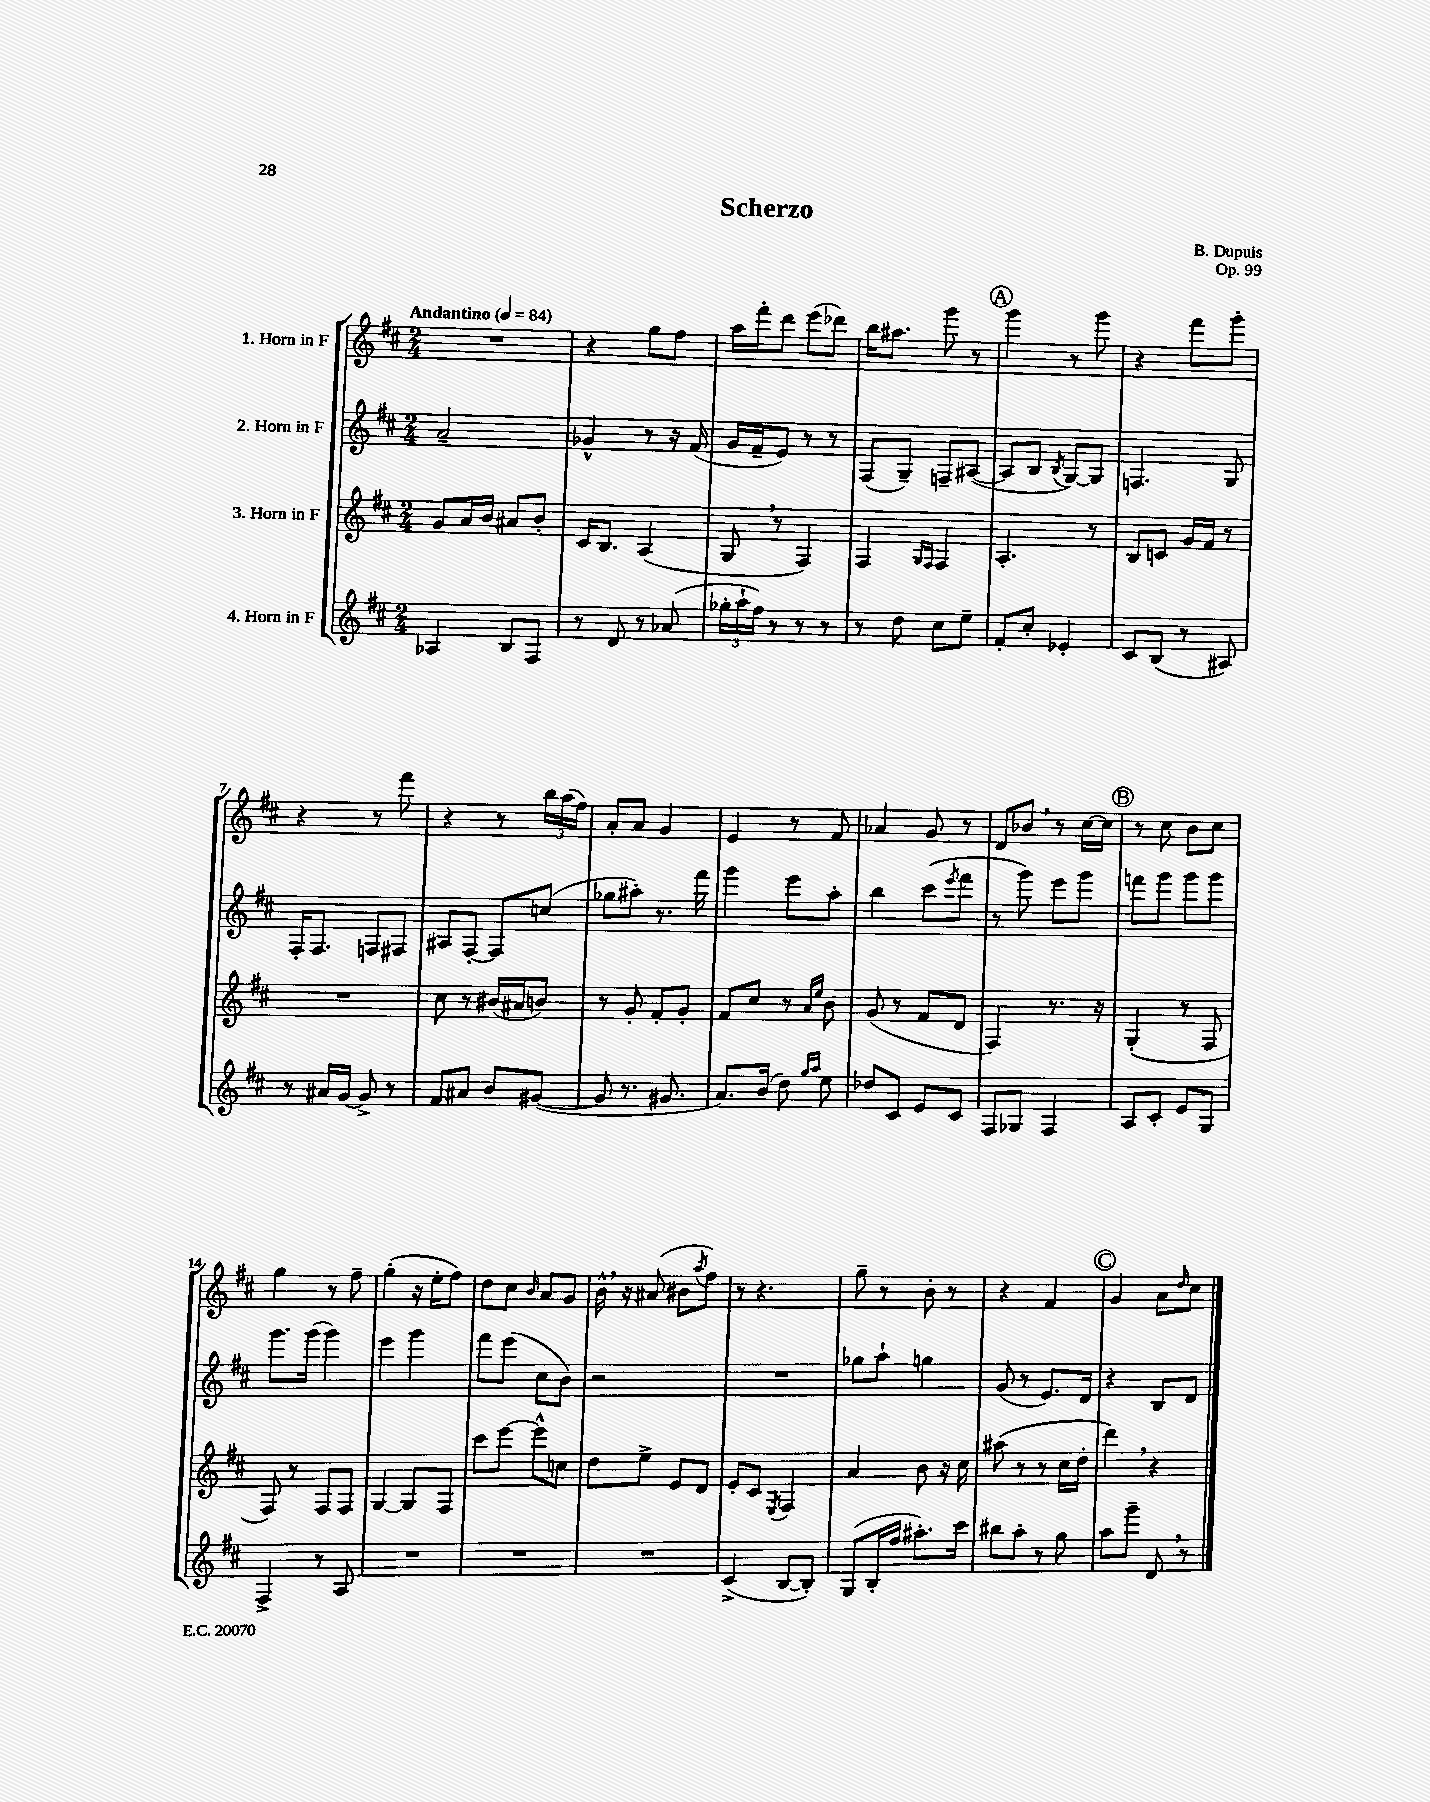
\header { title = "Scherzo" composer = "B. Dupuis" opus = "Op. 99" }
<<
\new StaffGroup <<
\new Staff = "s0" \with { instrumentName = "1. Horn in F" } {
    \clef treble \key d \major \numericTimeSignature \time 2/4 \tempo "Andantino" 4 = 84
    R2 |
    r4 g''8 fis''8 |
    a''16 fis'''16-. d'''8 e'''8( des'''8) |
    b''16 ais''8. g'''8 r8 |
    \mark \markup { \circle "A" } g'''4 r8 g'''8 |
    r4 fis'''8 g'''8-. |
    r4 r8 fis'''8 |
    r4 r8 \tuplet 3/2 { b''16 a''16( fis''16) } |
    a'8-. a'8 g'4 |
    e'4 r8 fis'8 |
    aes'4 g'8 r8 |
    d'8 bes'8 \breathe r8 cis''16~ cis''16 |
    \mark \markup { \circle "B" } r8 cis''8 b'8 cis''8 |
    g''4 r8 fis''8-- |
    g''4-.( r16 e''16-. fis''8) |
    d''8 cis''8 \grace { b'16 } a'8 g'8 |
    b'16-^ \breathe r16 ais'8( bis'8 \acciaccatura { a''8 } fis''8) |
    r8 r4. |
    g''8-- r8 b'8-. r8 |
    r4 fis'4 |
    \mark \markup { \circle "C" } g'4 a'8 \grace { d''16 } cis''8 \bar "|." |
}
\new Staff = "s1" \with { instrumentName = "2. Horn in F" } {
    \clef treble \key d \major \numericTimeSignature \time 2/4
    a'2-- |
    ges'4-^ r8 r16 fis'16( |
    g'16 fis'16-- e'8) r8 r8 |
    fis8( g8--) f8-- ais8~( |
    \mark \markup { \circle "A" } ais8 b8 \acciaccatura { b8 } g8~) g8 |
    f4. g8 |
    fis16-. fis8. f8 fis8 |
    ais8 fis8~-. fis8 c''8( |
    ges''8 ais''8-.) r8. fis'''16 |
    g'''4 e'''8 a''8-. |
    b''4 cis'''8( \acciaccatura { e'''8 } fis'''8 |
    r8 g'''8) e'''8 g'''8 |
    \mark \markup { \circle "B" } f'''8 g'''8 g'''8 g'''8 |
    g'''8. g'''16( g'''4) |
    e'''4 g'''4 |
    fis'''8 e'''8( cis''8 b'8) |
    r2 |
    R2 |
    ges''8 a''8-! g''4 |
    g'8( r8 e'8.) d'16 |
    \mark \markup { \circle "C" } r4 b8 d'8 \bar "|." |
}
\new Staff = "s2" \with { instrumentName = "3. Horn in F" } {
    \clef treble \key d \major \numericTimeSignature \time 2/4
    g'8 a'16 b'16 ais'8 b'8-. |
    cis'16 b8. a4( |
    g8 \breathe r8 fis4) |
    fis4 \grace { g16 fis16 } fis4 |
    \mark \markup { \circle "A" } a4.-. r8 |
    b8 c'8 g'16 fis'16 r8 |
    R2 |
    cis''8 r8 bis'16( ais'16 b'8) |
    r8 g'8-. fis'8-. g'8-. |
    fis'8 cis''8 r8 \grace { a'16 e''16 } b'8 |
    g'8( r8 fis'8 d'8 |
    fis4) r8. r16 |
    \mark \markup { \circle "B" } g4-.( r8 fis8 |
    fis8) r8 fis8 fis8 |
    g4~ g8 fis8 |
    cis'''8 e'''8~ e'''8-^ c''8 |
    d''8 e''8-> e'8 d'8 |
    e'8-. cis'8 \acciaccatura { e8 } fis4 |
    a'4 b'8 r16 cis''16 |
    ais''8( r8 r8 cis''16 d''16-. |
    \mark \markup { \circle "C" } d'''4) \breathe r4 \bar "|." |
}
\new Staff = "s3" \with { instrumentName = "4. Horn in F" } {
    \clef treble \key d \major \numericTimeSignature \time 2/4
    aes4 b8 fis8 |
    r8 d'8 r8 aes'8( |
    \tuplet 3/2 { ges''16-. a''16-! fis''16) } r8 r8 r8 |
    r8 d''8 cis''8 e''8-- |
    \mark \markup { \circle "A" } fis'8-. cis''8-. ees'4-. |
    cis'8 b8( r8 ais8) |
    r8 ais'16 g'16~ g'8-> r8 |
    fis'8 ais'8 b'8 gis'8~( |
    gis'8 r8. gis'8. |
    a'8.) b'16( d''8) \grace { g''16 a''16 } e''8 |
    des''8 cis'8 e'8 cis'8 |
    fis8 ges8 fis4 |
    \mark \markup { \circle "B" } a8 cis'8-. e'8 g8 |
    fis4-> r8 a8 |
    R2 |
    R2 |
    R2 |
    cis'4->( b8~ b8-.) |
    g8( b16-. fis''16 ais''8.-.) cis'''16 |
    bis''8 a''8-. r8 g''8 |
    \mark \markup { \circle "C" } a''8 g'''8-- d'8 \breathe r8 \bar "|." |
}
>>
>>
